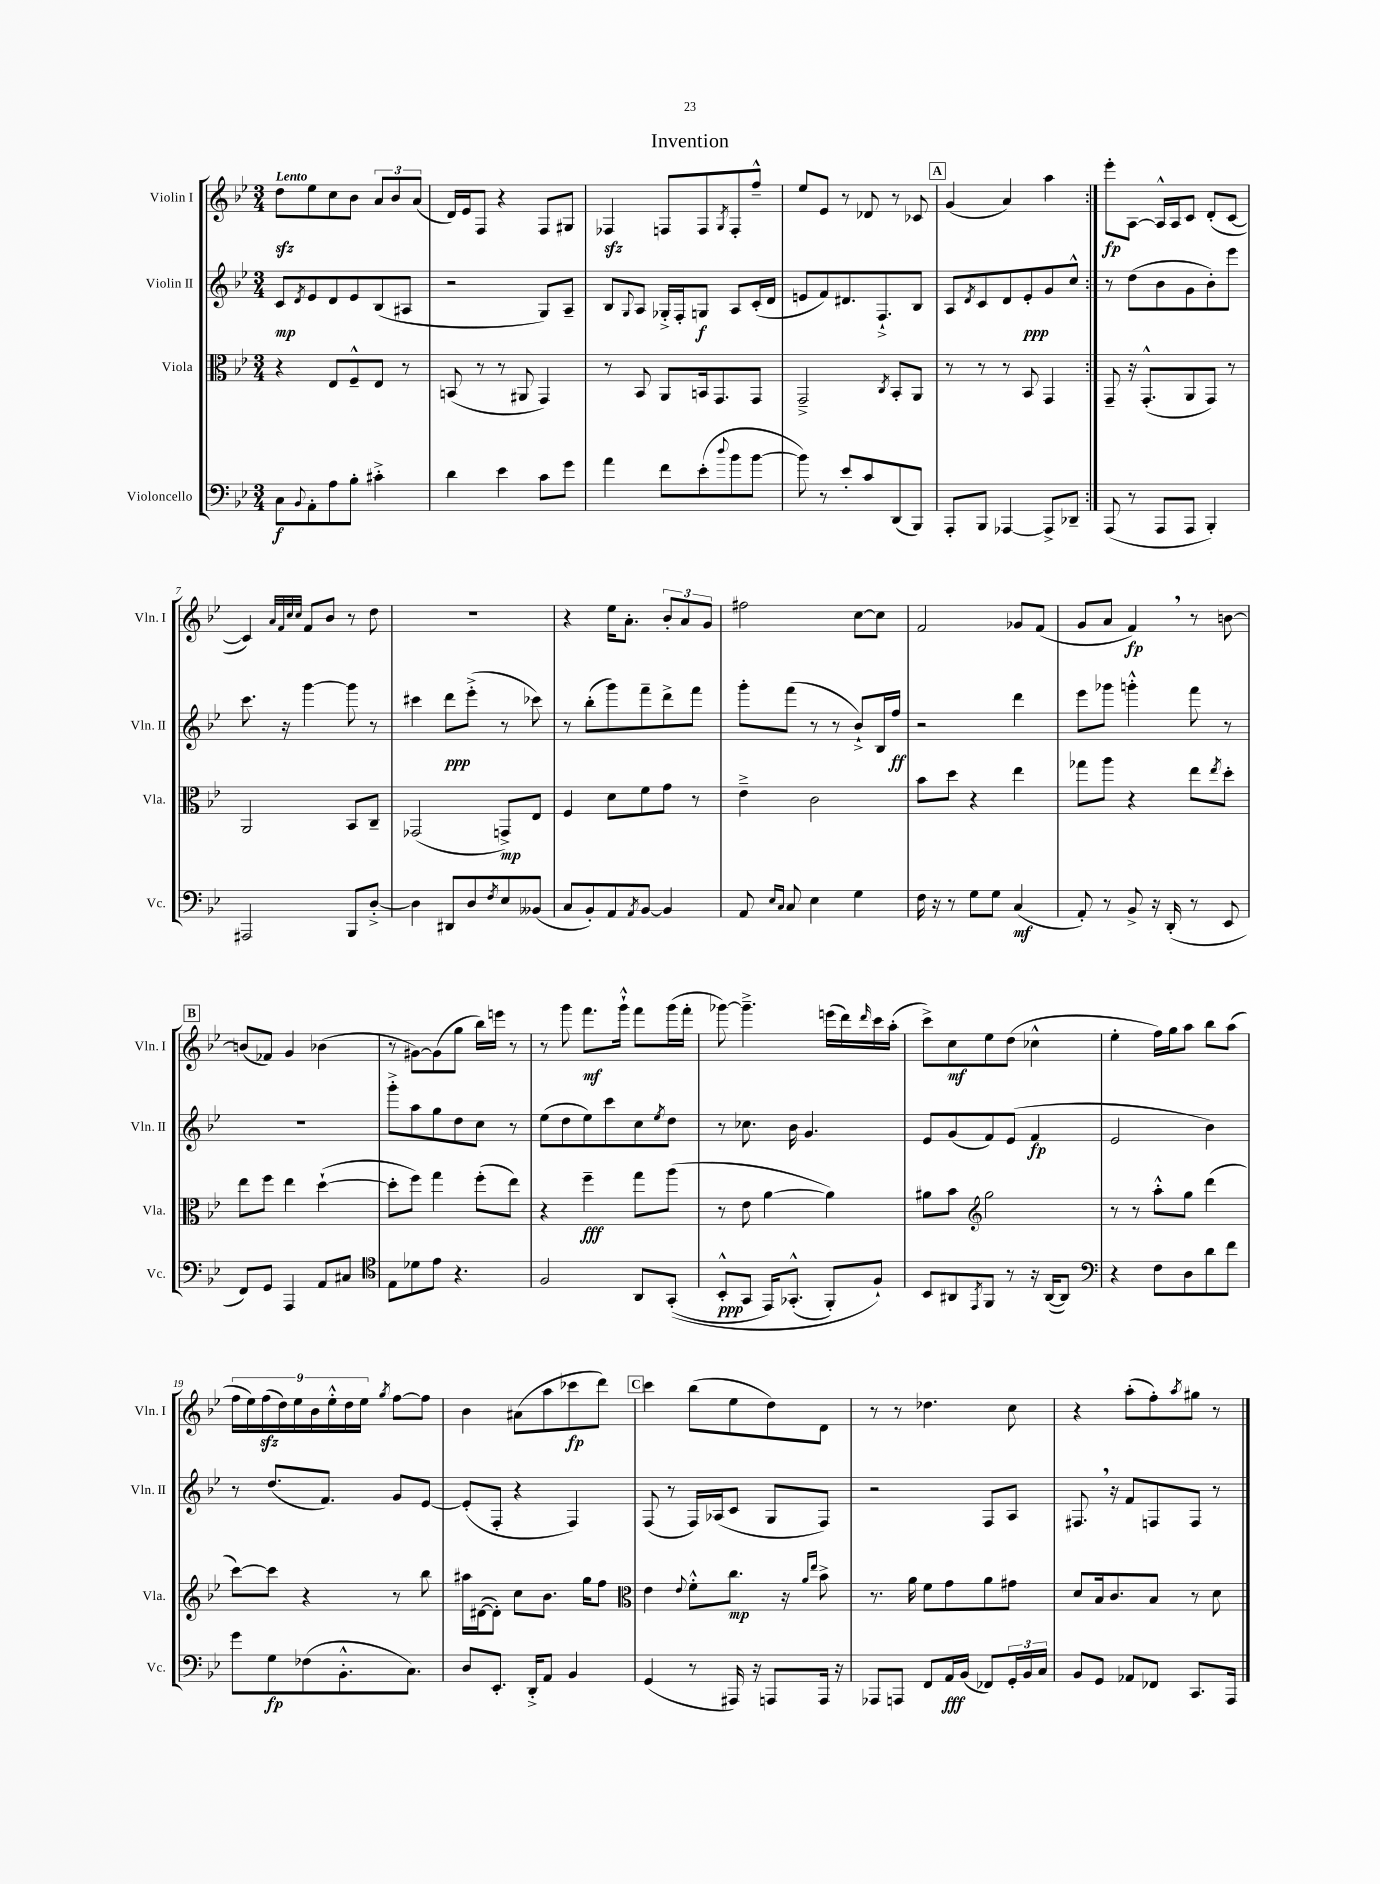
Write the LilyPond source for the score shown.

\header { title = "Invention" }
<<
\new StaffGroup <<
\new Staff = "s0" \with { instrumentName = "Violin I" shortInstrumentName = "Vln. I" } {
    \clef treble \key bes \major \numericTimeSignature \time 3/4 \tempo "Lento"
    \repeat volta 2 { d''8\sfz ees''8 c''8 bes'8 \tuplet 3/2 { a'8 bes'8 a'8( } |
    d'16) ees'16 f8 r4 f8 gis8 |
    fes4\sfz f8 f8 \acciaccatura { g8 } f8-. f''8---^ |
    ees''8 ees'8 r8 des'8 r8 ces'8 |
    \mark \markup { \box "A" } g'4( a'4) a''4 | }
    ees'''8-.\fp a8~ a16-^ a16 c'8 d'8-.( c'8~ |
    c'4) \grace { a'32 f'32 c''32 c''32 } f'8 bes'8 r8 d''8 |
    R2. |
    r4 ees''16 a'8.-. \tuplet 3/2 { bes'8-. a'8 g'8 } |
    fis''2 c''8~ c''8 |
    f'2 ges'8 f'8( |
    g'8 a'8 f'4\fp) \breathe r8 b'8~ |
    \mark \markup { \box "B" } b'8( fes'8) g'4 bes'4( |
    r8 gis'8~) gis'8( g''8 bes''16) e'''16 r8 |
    r8 g'''8 f'''8.\mf g'''16-!-^ f'''8 g'''16( f'''16-. |
    ges'''8~) ges'''4.---> e'''16( d'''16) \grace { d'''16 } c'''16 a''16-.( |
    c'''8->) c''8\mf ees''8 d''8( ces''4-^ |
    ees''4-. f''16) g''16 a''8 bes''8 a''8( |
    \tuplet 9/8 { f''16 ees''16) f''16\sfz( d''16) ees''16 bes'16 ees''16-.-^ d''16 ees''16 } \acciaccatura { g''8 } f''8~ f''8 |
    bes'4 ais'8( a''8 ces'''8\fp d'''8) |
    \mark \markup { \box "C" } c'''4 bes''8( ees''8 d''8) d'8 |
    r8 r8 des''4. c''8 |
    r4 a''8-.( f''8-.) \acciaccatura { a''8 } gis''8 r8 \bar "|." |
}
\new Staff = "s1" \with { instrumentName = "Violin II" shortInstrumentName = "Vln. II" } {
    \clef treble \key bes \major \numericTimeSignature \time 3/4
    \repeat volta 2 { c'8\mp \acciaccatura { d'8 } ees'8 d'8 ees'8 bes8( ais8 |
    r2 g8) a8-- |
    bes8 \appoggiatura { g8 } a8 ges16-.-> f16-. g8\f a8 c'16-.( d'16 |
    e'8 f'8) dis'8. f8.-!-> bes8 |
    \mark \markup { \box "A" } a8 \acciaccatura { d'8 } c'8 d'8 ees'8-.\ppp g'8 c''8-^ | }
    r8 d''8( bes'8 g'8 bes'8-.) ees'''8 |
    c'''8. r16 g'''4~ g'''8 r8 |
    cis'''4 d'''8\ppp ees'''8-.->( r8 ces'''8) |
    r8 bes''8-.( g'''8) f'''8-- d'''8-> f'''8 |
    g'''8-. f'''8( r8 r8 bes'8-!->) bes16 f''16\ff |
    r2 d'''4 |
    ees'''8 ges'''8 g'''4-.-^ f'''8 r8 |
    \mark \markup { \box "B" } R2. |
    g'''8-.-> a''8 g''8 d''8 c''8 r8 |
    ees''8( d''8 ees''8) c'''8 c''8 \acciaccatura { ees''8 } d''8 |
    r8 ces''8. bes'16 g'4. |
    ees'8 g'8( f'8) ees'8( f'4\fp |
    ees'2 bes'4) |
    r8 d''8.( f'8.) g'8 ees'8~ |
    ees'8-.( f8-. r4 f4) |
    \mark \markup { \box "C" } f8( r8 f16) aes16( c'8 g8 f8) |
    r2 f8 a8 |
    fis8. \breathe r16 f'8 f8 f8 r8 \bar "|." |
}
\new Staff = "s2" \with { instrumentName = "Viola" shortInstrumentName = "Vla." } {
    \clef alto \key bes \major \numericTimeSignature \time 3/4
    \repeat volta 2 { r4 ees8 f8---^ ees8 r8 |
    b,8( r8 r8 ais,8 g,4) |
    r8 bes,8 a,8 b,16 g,8. g,8 |
    g,2---> \acciaccatura { c8 } bes,8-. a,8 |
    \mark \markup { \box "A" } r8 r8 r8 bes,8 g,4 | }
    g,8-- r16 g,8.-.-^( a,8 g,8) r8 |
    a,2 bes,8 c8-- |
    ges,2( g,8->\mp) ees8 |
    f4 d'8 f'8 g'8 r8 |
    ees'4---> c'2 |
    bes'8 d''8 r4 ees''4 |
    ges''8 a''8 r4 ees''8 \acciaccatura { ees''8 } d''8-. |
    \mark \markup { \box "B" } ees''8 f''8 ees''4 d''4~-!( |
    d''8-. f''8) g''4 f''8-.( ees''8) |
    r4 f''4--\fff g''8 a''8( |
    r8 ees'8 a'4~ a'4) |
    ais'8 bes'8 \clef treble g''2 |
    r8 r8 a''8-.-^ g''8 d'''4( |
    c'''8~) c'''8 r4 r8 bes''8 |
    ais''16 dis'16~( dis'8-.) c''8 bes'8. g''16 f''8 |
    \mark \markup { \box "C" } \clef alto ees'4 \appoggiatura { ees'8 } f'8-.-^ c''8.\mp r16 \grace { a'16 ees''16 } bes'8-> |
    r8. a'16 f'8 g'8 a'8 gis'8 |
    d'8 bes16 c'8. bes8 r8 d'8 \bar "|." |
}
\new Staff = "s3" \with { instrumentName = "Violoncello" shortInstrumentName = "Vc." } {
    \clef bass \key bes \major \numericTimeSignature \time 3/4
    \repeat volta 2 { c8\f \appoggiatura { bes,8 } a,8-. a8 bes8-. cis'4-.-> |
    d'4 ees'4 c'8 g'8 |
    a'4 f'8 ees'8-.( \appoggiatura { d''8 } bes'8 bes'8~ |
    bes'8) r8 ees'8-. c'8 d,8( bes,,8) |
    \mark \markup { \box "A" } a,,8-. bes,,8 aes,,4~ aes,,8-> des,8-- | }
    a,,8( r8 a,,8 a,,8 bes,,4-.) |
    ais,,2 bes,,8 d8~-.-> |
    d4 dis,8 d8 \acciaccatura { f8 } ees8 beses,8( |
    c8 bes,8-.) a,8 \acciaccatura { a,8 } bes,8~ bes,4 |
    a,8 \grace { ees16 c16 } c8 ees4 g4 |
    f16 r16 r8 g8 g8 c4\mf( |
    a,8-.) r8 bes,8-> r16 d,16-.( r8 ees,8 |
    \mark \markup { \box "B" } f,8) g,8 a,,4 a,8 cis8 |
    \clef tenor ees8 des'8 ees'8 r4. |
    f2 a,8 g,8-.(\( |
    bes,8-.-^\ppp g,8 ees,16) ges,8.-.-^( f,8-.) f8-!\) |
    bes,8 ais,8 \acciaccatura { ees,8 } f,8 r8 r16 ais,16~( ais,8) |
    \clef bass r4 f8 d8 d'8 f'8 |
    g'8 g8\fp fes8( bes,8.-.-^ c8.) |
    d8 ees,8.-. d,16-.-> a,8 bes,4 |
    \mark \markup { \box "C" } g,4( r8 ais,,16) r16 a,,8 a,,16 r16 |
    aes,,8 a,,8 f,8 a,16\fff bes,16( fes,8) \tuplet 3/2 { g,16-. bes,16 c16 } |
    bes,8 g,8 aes,8 fes,8 c,8. a,,16 \bar "|." |
}
>>
>>
